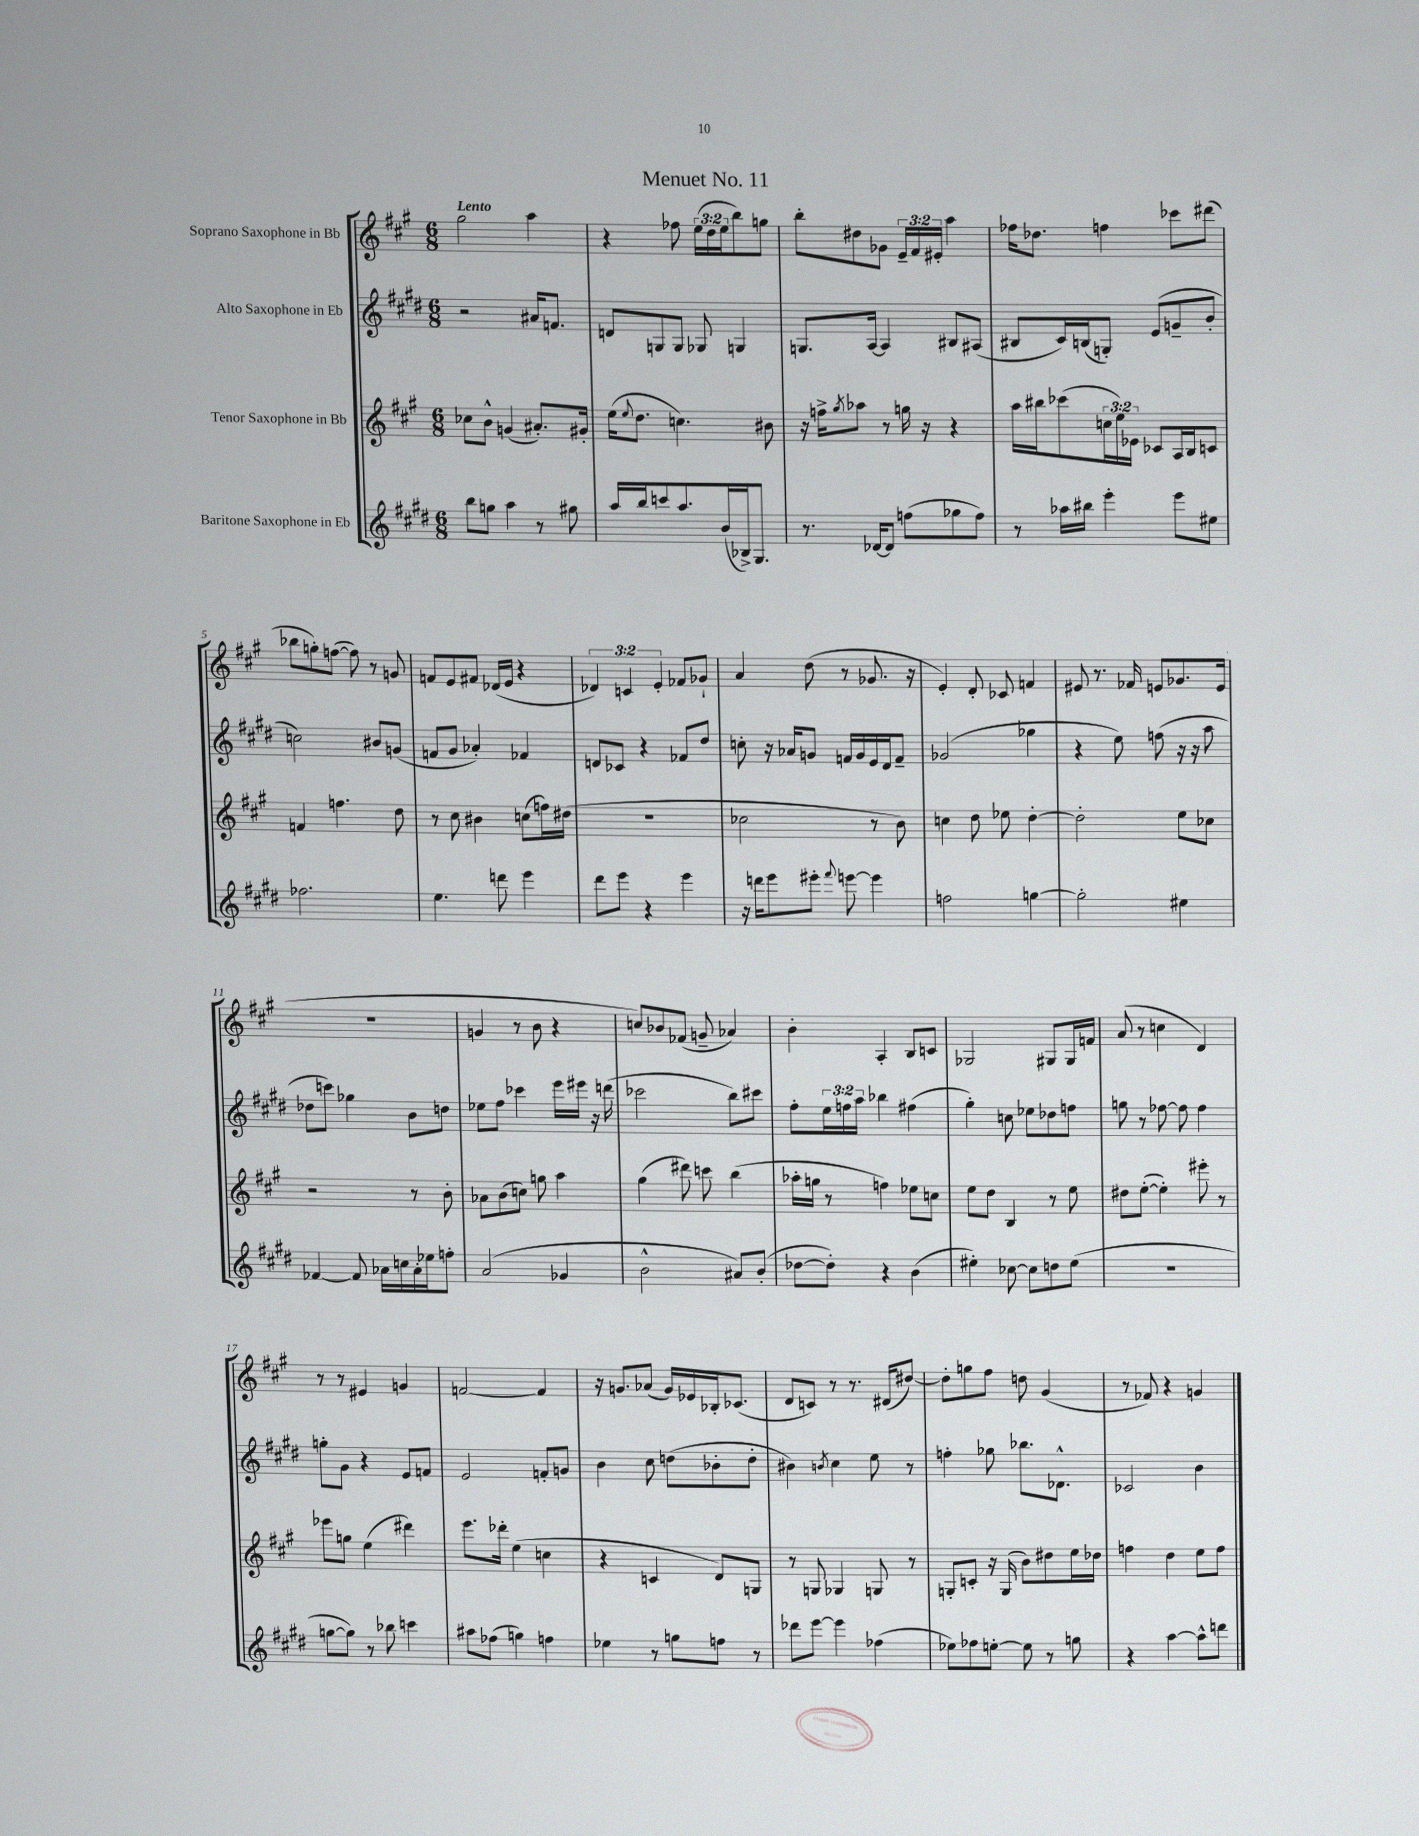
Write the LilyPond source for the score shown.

\header { title = "Menuet No. 11" }
<<
\new StaffGroup <<
\new Staff = "s0" \with { instrumentName = "Soprano Saxophone in Bb" } {
    \clef treble \key a \major \numericTimeSignature \time 6/8 \override Staff.TupletNumber.text = #tuplet-number::calc-fraction-text \tempo "Lento"
    gis''2 a''4 |
    r4 fes''8 \tuplet 3/2 { e''16( d''16 e''16 } b''8) g''8 |
    b''8-. dis''8 ges'8 \tuplet 3/2 { e'16-- fis'16 eis'16-. } a''4 |
    fes''16 des''8. f''4 ces'''8 dis'''8( |
    bes''8 g''8-.) f''8~( f''8) r8 g'8 |
    f'8 e'8 fis'8 des'16( e'16 r4 |
    \tuplet 3/2 { des'4) c'4 e'4-. } fes'8 ges'8-! |
    a'4 d''8( r8 ges'8. r16 |
    e'4-.) d'8-. ces'8 f'4 |
    eis'8 r8. fes'16 e'8 ges'8. e'16( |
    R2. |
    g'4 r8 b'8 r4 |
    c''8) bes'8 fes'8( g'8-- aes'4) |
    b'4-. a4-. b8 c'8 |
    ges2 gis8 gis16 f'16 |
    a'8( r8 c''4 d'4) |
    r8 r8 eis'4 g'4 |
    f'2~ f'4 |
    r16 g'8. aes'8( g'16) ees'16 bes16-. ces'8.( |
    d'8 c'8) r8 r8. dis'16( dis''8~) |
    dis''8-. g''8 fis''8 d''8 gis'4( |
    r8 fes'8) r4 g'4 \bar "|." |
}
\new Staff = "s1" \with { instrumentName = "Alto Saxophone in Eb" } {
    \clef treble \key e \major \numericTimeSignature \time 6/8 \override Staff.TupletNumber.text = #tuplet-number::calc-fraction-text
    r2 ais'16 f'8. |
    d'8 g8 g8 ges8 g4 |
    g8. a16~ a4 bis8 ais8( |
    bis8 cis'16) b16( g8-.) e'8( g'8-- b'8-. |
    c''2) bis'8 g'8( |
    f'8 gis'8 aes'4-.) fes'4 |
    d'8 ces'8 r4 fes'8 dis''8 |
    c''8-. r16 aes'16 g'8 f'16 g'16 e'16 dis'16 f'8-- |
    ges'2( ges''4 |
    r4 e''8) f''8( r16 r16 a''8 |
    des''8 c'''8) ges''4 b'8 d''8 |
    ees''8 fis''8 ces'''4 e'''16 eis'''16 r16 d'''16( |
    ces'''2 b''8) cis'''8 |
    fis''8-. \tuplet 3/2 { e''16 f''16 a''16 } bes''4 fis''4( |
    gis''4-.) c''8 ees''8 des''8 f''8 |
    g''8 r8 fes''8~ fes''8 fes''4 |
    g''8-. gis'8 r4 e'8 f'8 |
    e'2 f'8-. g'8 |
    b'4 cis''8 d''8( bes'8-. d''8-. |
    bis'4) \acciaccatura { b'8 } cis''4 e''8 r8 |
    f''4-. ges''8 bes''8. des'8.-^ |
    ces'2 b'4 \bar "|." |
}
\new Staff = "s2" \with { instrumentName = "Tenor Saxophone in Bb" } {
    \clef treble \key a \major \numericTimeSignature \time 6/8 \override Staff.TupletNumber.text = #tuplet-number::calc-fraction-text
    ces''8 b'8-^ g'4( ais'8.-.) gis'16-. |
    e''16( \appoggiatura { e''8 } d''8. c''4.) bis'8 |
    r16 f''16-> \acciaccatura { gis''8 } aes''8 r8 g''16 r16 r4 |
    a''16 bis''16 ces'''8( \tuplet 3/2 { c''16 e''16) ees'16 } ces'8 a16 b16 c'8 |
    f'4 f''4. d''8 |
    r8 cis''8 bis'4 c''8( f''16) dis''16( |
    R2. |
    ces''2 r8 b'8) |
    c''4 d''8 ees''8 d''4~-. |
    d''2-. e''8 ces''8 |
    r2 r8 b'8-. |
    aes'8 b'8( c''8) g''8 a''4 |
    gis''4( dis'''8) c'''8 b''4( |
    aes''16-. g''16 r8 f''4) ees''8 c''8 |
    e''8 d''8 b4 r8 e''8 |
    dis''8 e''8~-.( e''4-.) eis'''8-. r8 |
    ees'''8 g''8 e''4( dis'''4) |
    e'''8. des'''16-. e''4( c''4 |
    r4 c'4 d'8) g8 |
    r8 g8 ges4 g8 r8 |
    g8-. c'8-. r16 g16( b'8) dis''8 e''16 des''16 |
    f''4 d''4 e''8 f''8 \bar "|." |
}
\new Staff = "s3" \with { instrumentName = "Baritone Saxophone in Eb" } {
    \clef treble \key e \major \numericTimeSignature \time 6/8
    b''8 g''8 a''4 r8 gis''8 |
    a''16 b''16 c'''8 a''8. b'16( bes16->) gis8. |
    r8. des'16~ des'8 f''8( ges''8 f''8) |
    r8 aes''16 bis''16 e'''4-. e'''8 eis''8 |
    fes''2. |
    e''4. d'''8 e'''4 |
    dis'''8 e'''8 r4 e'''4 |
    r16 d'''16 e'''8 eis'''8-. \appoggiatura { fis'''8 } e'''8~ e'''4 |
    f''2 g''4~ |
    g''2-. eis''4 |
    fes'4~ fes'8 aes'16 c''16 aes'16-. ees''16 f''8-. |
    a'2( ges'4 |
    b'2-^ ais'8) b'8-.( |
    des''8~ des''8-.) r4 b'4( |
    eis''4-.) ces''8~ ces''8 d''8 eis''8( |
    R2. |
    g''8~ g''8) r8 bes''8 c'''4 |
    ais''8 fes''8( g''4) f''4 |
    ees''4 r8 g''8 f''8 r8 |
    des'''8 e'''8~ e'''4 fes''4( |
    ees''8) fes''8 e''8~-. e''8 r8 g''8 |
    r4 a''4~ a''8-^ d'''8 \bar "|." |
}
>>
>>
